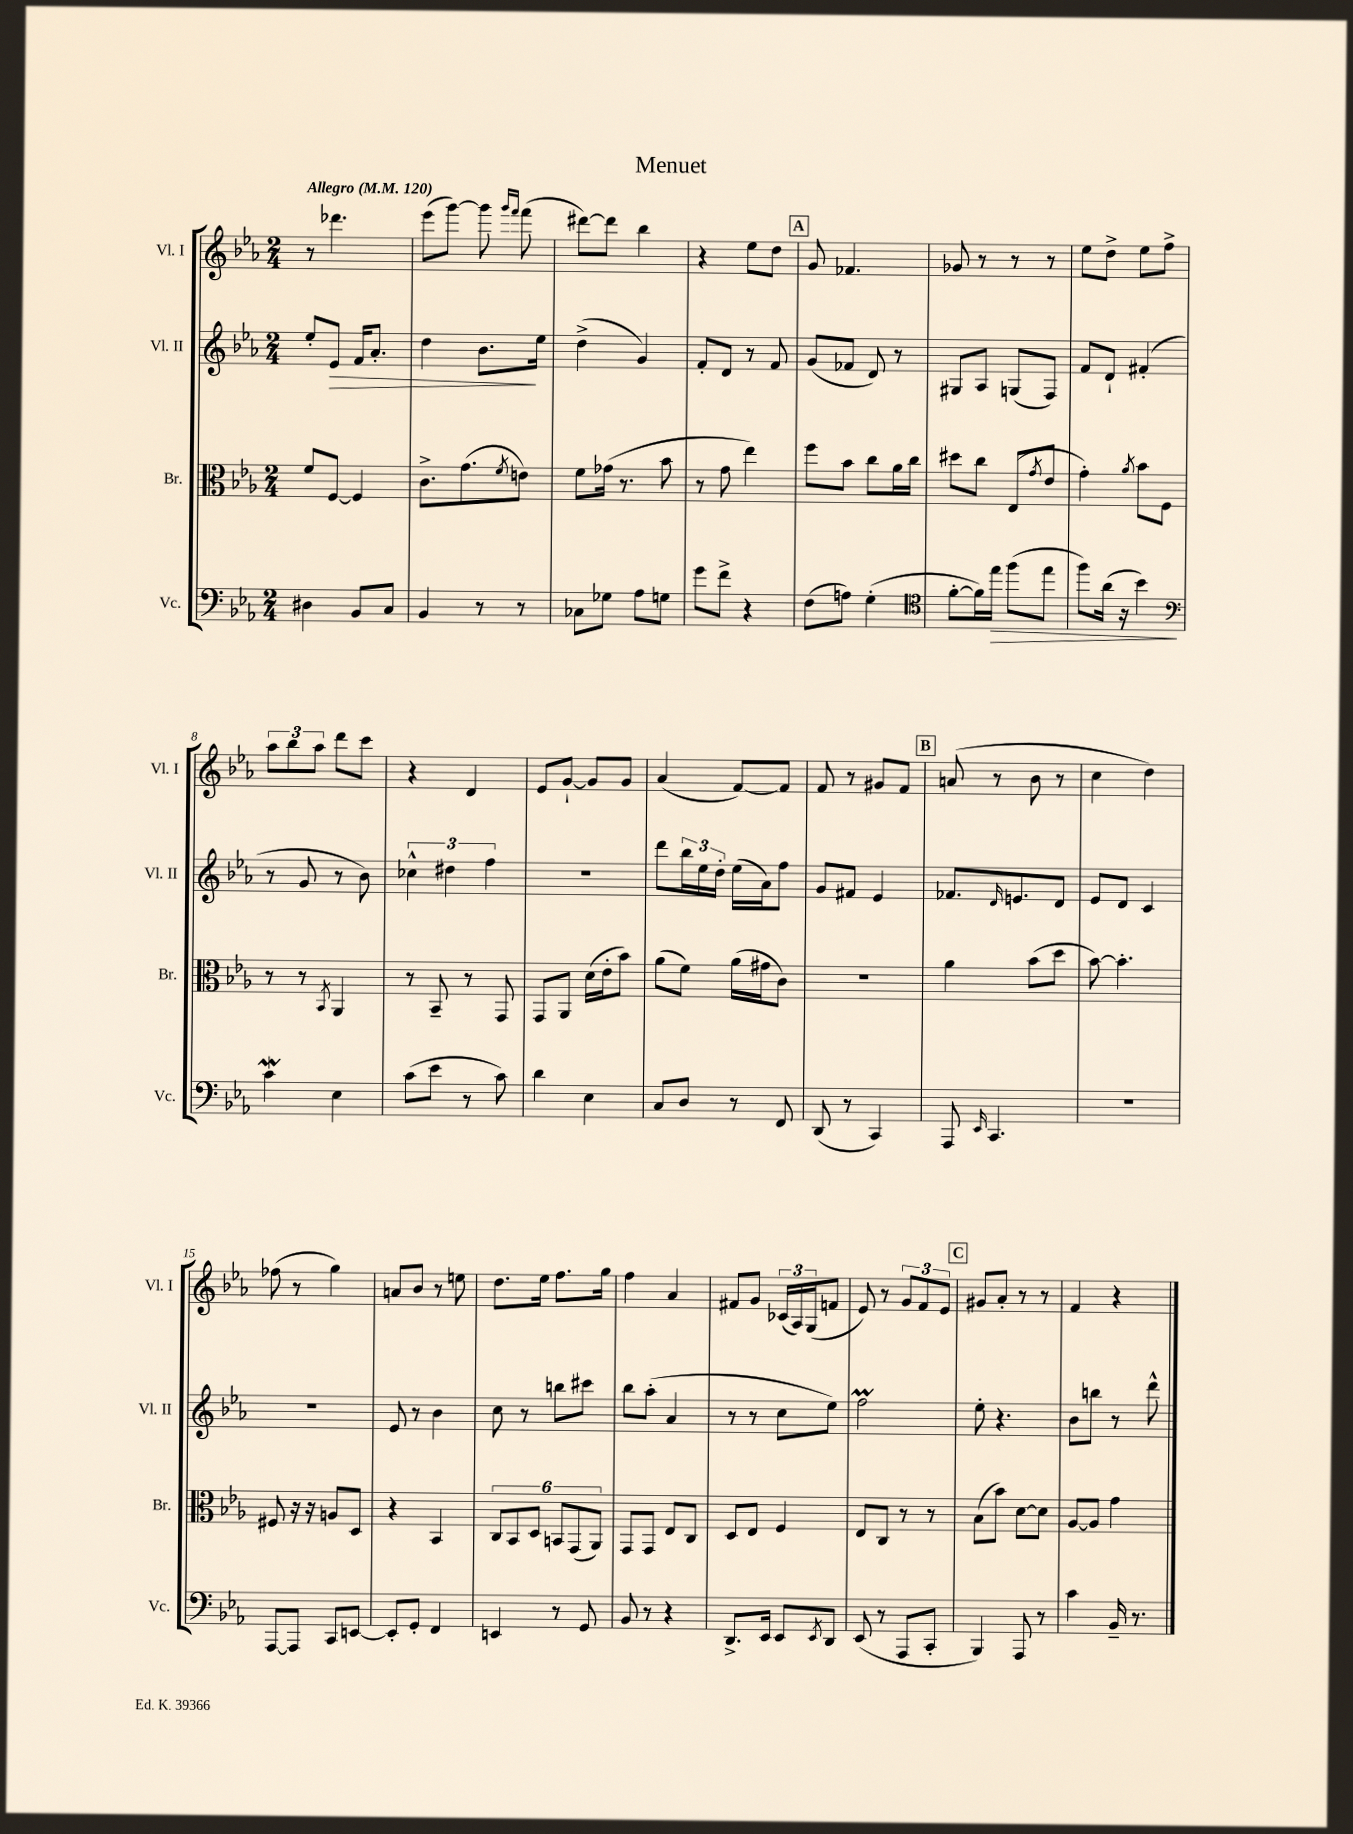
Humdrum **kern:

**kern	**kern	**kern	**kern
*staff4	*staff3	*staff2	*staff1
*clefF4	*clefC3	*clefG2	*clefG2
*k[b-e-a-]	*k[b-e-a-]	*k[b-e-a-]	*k[b-e-a-]
*M2/4	*M2/4	*M2/4	*M2/4
*MM120	*MM120	*MM120	*MM120
4D#\	8f/L	8ee-'/L	8r
.	[8F/J	8e-/J	4.ddd-\
8BB-/L	4F/]	16f/LK	.
.	.	8.a-'/J	.
8C/J	.	.	.
=	=	=	=
4BB-/	8.c^\L	4dd\	(8eee-\L
.	.	.	[8ggg\J)
.	(8.g\	.	.
8r	.	8.b-\L	8ggg\]
.	.	.	16qqggg/LL
.	8qf/	.	16qqfff/JJ
8r	8e\J)	.	(8fff\
.	.	16ee-\Jk	.
=	=	=	=
8C-\L	8f\L	(4dd^\	[8ddd#\L)
8G-\J	(16g-\Jk	.	8ddd#\]J
.	8.r	.	.
8A-\L	.	4g/)	4bb-\
8G\J	8b-\	.	.
=	=	=	=
8g\L	8r	8f'/L	4r
8f^\J	8g\	8d/J	.
4r	4ee-\)	8r	8ee-\L
.	.	8f/	8dd\J
=	=	=	=
(8F\L	8ff\L	(8g/L	8g/
8A\J)	8b-\J	8f-/J	4.f-/
(4G'\	8cc\L	8d/)	.
.	16a-\L	8r	.
.	16cc\JJ	.	.
=	=	=	=
*clefC4	*	*	*
[8f'\L	8dd#\L	8G#/L	8g-/
16f\]L)	8cc\J	8A-/J	8r
16ee-\JJ	.	.	.
(8ff\L	(8E-/L	(8G/L	8r
.	8qg/	.	.
8ee-\J	8e-/J	8F/J)	8r
=	=	=	=
8ff\L)	4g'\)	8f/L	8ee-\L
(16a-\Jk	.	8d`/J	8dd^\J
16r	.	.	.
.	8qa-/	.	.
4b-\)	8b-\L	(4f#'/	8ee-\L
.	8F\J	.	8ff^\J
=	=	=	=
*clefF4	*	*	*
4c\	8r	8r	12aa-\L
.	.	.	12bb-\
.	8r	8g/	.
.	.	.	12aa-\J
.	8qBB-/	.	.
4E-\	4AA-/	8r	8ddd\L
.	.	8b-\)	8ccc\J
=	=	=	=
(8c\L	8r	6cc-^^\	4r
8e-\J	8BB-~/	.	.
.	.	6dd#\	.
8r	8r	.	4d/
.	.	6ff\	.
8c\)	8GG/	.	.
=	=	=	=
4d\	8GG/L	2r	8e-/L
.	8AA-/J	.	[8g`/J
4E-\	(16d\LL	.	8g/]L
.	16e-'\J	.	.
.	8b-\J)	.	8g/J
=	=	=	=
8C/L	(8a-\L	8ddd\L	(4a-/
8D/J	8f\J)	24bb-\L	.
.	.	24ee-\	.
.	.	24dd'\JJ	.
8r	(16a-\LL	(16ee-\LL	[8f/L)
.	16g#\J	16a-\J)	.
8FF/	8c\J)	8ff\J	8f/]J
=	=	=	=
(8DD/	2r	8g/L	8f/
8r	.	8f#/J	8r
4CC/)	.	4e-/	8g#/L
.	.	.	8f/J
=	=	=	=
8AAA-/	4a-\	8.f-/L	(8a/
16qqEE-/	.	.	.
4.CC/	.	.	8r
.	.	16qqd/	.
.	.	8.e/	.
.	(8b-\L	.	8b-\
.	8dd\J	8d/J	8r
=	=	=	=
2r	[8b-\)	8e-/L	4cc\
.	4.b-'\]	8d/J	.
.	.	4c/	4dd\)
=	=	=	=
[8AAA-/L	8F#/	2r	(8ff-\
8AAA-/]J	16r	.	8r
.	16r	.	.
8CC/L	8A/L	.	4gg\)
[8EE/J	8D/J	.	.
=	=	=	=
8EE'/]L	4r	8e-/	8a/L
8GG'/J	.	8r	8b-/J
4FF/	4BB-/	4b-\	8r
.	.	.	8ee\
=	=	=	=
4EE/	12C/L	8cc\	8.dd\L
.	12BB-/	.	.
.	.	8r	.
.	12D/J	.	.
.	.	.	16ee-\Jk
8r	12BB/L	8bb\L	8.ff\L
.	(12GG/	.	.
8GG/	.	8ccc#\J	.
.	12AA-/J)	.	.
.	.	.	16gg\Jk
=	=	=	=
8BB-/	8GG/L	8bb-\L	4ff\
8r	8GG/J	(8aa-'\J	.
4r	8E-/L	4a-/	4a-/
.	8C/J	.	.
=	=	=	=
8.DD^/L	8D/L	8r	8f#/L
.	8E-/J	8r	8g/J
16EE-/Jk	.	.	.
8EE-/L	4F/	8cc\L	(24c-/LL
.	.	.	24A-/)
.	.	.	(24G/J
8qEE-/	.	.	.
8DD/J	.	8ee-\J)	8f/J
=	=	=	=
(8EE-/	8E-/L	2ff\	8e-/)
8r	8C/J	.	8r
8AAA-/L	8r	.	12g/L
.	.	.	12f/
8CC'/J	8r	.	.
.	.	.	12e-/J
=	=	=	=
4BBB-/)	(8B-\L	8ee-'\	8g#/L
.	8b-\J)	4.r	8a-'/J
8AAA-/	[8d\L	.	8r
8r	8d\]J	.	8r
=	=	=	=
4c\	[8A-/L	8b-\L	4f/
.	8A-/]J	8bb\J	.
16BB-~/	4g\	8r	4r
8.r	.	.	.
.	.	8ddd^^\	.
==	==	==	==
*-	*-	*-	*-
